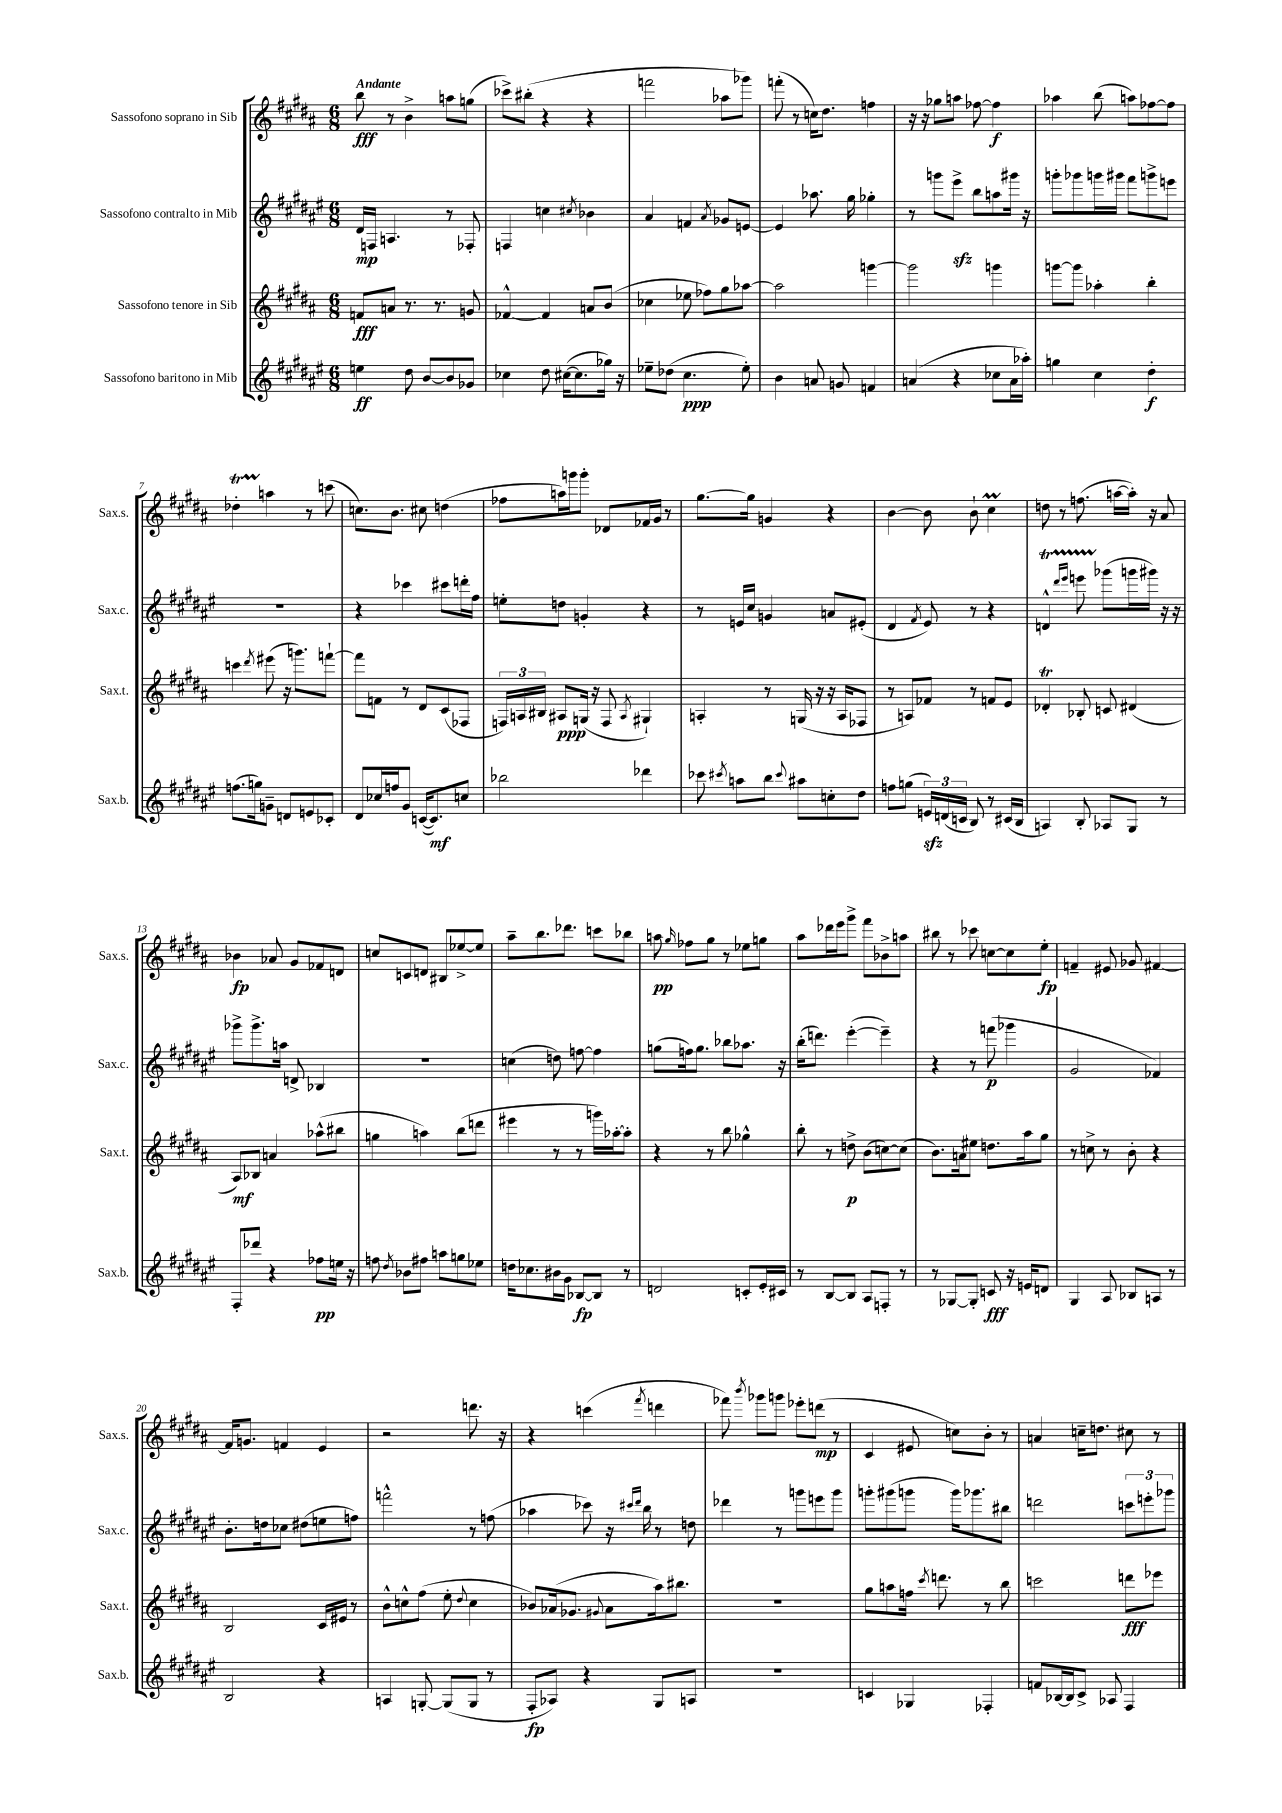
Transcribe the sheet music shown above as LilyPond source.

<<
\new StaffGroup <<
\new Staff = "s0" \with { instrumentName = "Sassofono soprano in Sib" shortInstrumentName = "Sax.s." } {
    \clef treble \key b \major \numericTimeSignature \time 6/8 \tempo "Andante"
    \autoBeamOff b''8\fff r8 b'4-> a''8[ g''8]( |
    ces'''8[->) bis''8]-.( r4 r4 |
    f'''2 aes''8[ ges'''8]) |
    f'''8-.( r8 c''16[) dis''8.] f''4 |
    r16 r16 ges''8[ a''8] fes''8~ fes''4\f |
    aes''4 b''8( a''8[) fes''8~ fes''8] |
    des''4-.\startTrillSpan a''4\stopTrillSpan r8 c'''8( |
    c''8.[) b'8.] cis''8 d''4( |
    fes''8[ a''16) g'''16 g'''8]-. des'8[ fes'16 gis'16] r8 |
    gis''8.[~ gis''16] g'4 r4 |
    b'4~ b'8 b'8-! cis''4\prall |
    d''8 r8 f''8.( a''16[~ a''16]-.) r16 ais'8 |
    bes'4\fp aes'8 gis'8[ fes'8 d'8] |
    c''8[ c'8 d'8] bis8[ ees''8~-> ees''8] |
    ais''8[-- b''8. des'''8.] c'''8[ bes''8] |
    a''8\pp \grace { gis''16 } fes''8[ gis''8] r8 ees''8[ g''8] |
    ais''8[ des'''16 e'''16 gis'''8]-> fis'''8[ bes'8-> a''8] |
    bis''8 r8 ces'''8 c''8[~ c''8 e''8]-.\fp |
    f'4-- eis'8 ges'8 fis'4~ |
    fis'16[ g'8.] f'4 e'4 |
    r2 d'''8. r16 |
    r4 c'''4( \acciaccatura { fis'''8 } d'''4 |
    fes'''8) \acciaccatura { b'''8 } ges'''8[ g'''8] ees'''8[-. d'''8]\mp( r8 |
    cis'4 eis'8 c''8[) b'8]-. r8 |
    a'4 c''16[-- d''8.] cis''8 r8 \bar "|." |
}
\new Staff = "s1" \with { instrumentName = "Sassofono contralto in Mib" shortInstrumentName = "Sax.c." } {
    \clef treble \key fis \major \numericTimeSignature \time 6/8
    \autoBeamOff dis'16[\mp f16] a4. r8 fes8-. |
    f4 c''4 \acciaccatura { cis''8 } bes'4 |
    ais'4 f'4 \acciaccatura { ais'8 } ges'8[ e'8]~ |
    e'4 aes''8. gis''16 ges''4-. |
    r8 g'''8[ eis'''8]->\sfz b''8[ a''8 gis'''16] r16 |
    g'''8[-. ges'''8 g'''16 gis'''16] fis'''8[ g'''8-> e'''8] |
    R2. |
    r4 ces'''4 cis'''8[ d'''16-. fis''16] |
    e''8[-. d''8] g'4-. r4 |
    r8 e'16[ cis''16] g'4 a'8[ eis'8]-.( |
    dis'4 \acciaccatura { fis'8 } eis'8) r8 r4 |
    d'4-^\startTrillSpan \grace { dis'''16[ eis'''16] } e'''8 ges'''8[\stopTrillSpan( g'''16 gis'''16]) r16 r16 |
    ges'''8[-> ges'''8.-> a''16] d'8-> bes4 |
    R2. |
    c''4( d''8) f''8~ f''4 |
    g''8[( f''16) g''8.] bes''8[ aes''8.] r16 |
    b''16[-.( d'''8.]) eis'''4~-.( eis'''4--) |
    r4 r8 f'''8\p( ges'''4 |
    gis'2 fes'4) |
    b'8.[-. d''16 ces''8] dis''8[( e''8 f''8]) |
    f'''2-^ r8 f''8( |
    aes''4 ces'''8) r16 \grace { cis'''16[ dis'''16] } b''16 r8 d''8 |
    des'''4 r8 g'''8[ e'''8 g'''8] |
    g'''8[-. gis'''8( g'''8] g'''16[) ges'''8. bis''8] |
    d'''2 \tuplet 3/2 { c'''8[ e'''8-. ges'''8] } \bar "|." |
}
\new Staff = "s2" \with { instrumentName = "Sassofono tenore in Sib" shortInstrumentName = "Sax.t." } {
    \clef treble \key b \major \numericTimeSignature \time 6/8
    \autoBeamOff f'8[\fff a'8] r8. r8. g'8 |
    fes'4~-^ fes'4 a'8[ b'8]( |
    ces''4 ees''8 fes''8[) gis''8 aes''8]~ |
    aes''2 g'''4~ |
    g'''2 g'''4 |
    g'''8[~ g'''8] aes''4-. b''4-. |
    c'''4 \acciaccatura { dis'''8 } eis'''8( r16 g'''8.[) f'''8]~-! |
    f'''8[ f'8] r8 dis'8[ cis'8( fes8] |
    \tuplet 3/2 { f16[) a16 bis16] } ais8[\ppp g16]( r16 f8 \acciaccatura { ais8 } gis4-!) |
    a4-. r8 g16( r16 r16 a16[ fes8] |
    r8 a8[) fes'8] r8 f'8[ e'8] |
    des'4-.\trill bes8-. c'8 dis'4( |
    ais8[\mf) bes8] a'4 aes''8[-^( bis''8] |
    g''4 a''4) b''8[( d'''8] |
    eis'''4 r8 r8 g'''16[) aes''16~-. aes''8]-. |
    r4 r8 b''8 ges''4-^ |
    b''8-. r8 d''8->\p b'8[( c''8~) c''8]( |
    b'8.[) a'16 eis''8] d''8.[ ais''16 gis''8] |
    r8 c''8-> r8 b'8-. r4 |
    b2 cis'16[ eis'16] r8 |
    b'8[-^ c''8-^ fis''8]( e''8-. \appoggiatura { dis''8 } c''4 |
    bes'8[) aes'16( ges'8.] \appoggiatura { gis'8 } aes'8[ ais''16) bis''8.] |
    R2. |
    gis''8[ a''8 f''16] \acciaccatura { cis'''8 } d'''8. r8 b''8 |
    c'''2 d'''8[\fff ees'''8] \bar "|." |
}
\new Staff = "s3" \with { instrumentName = "Sassofono baritono in Mib" shortInstrumentName = "Sax.b." } {
    \clef treble \key fis \major \numericTimeSignature \time 6/8
    \autoBeamOff e''4\ff dis''8 b'8[~ b'8 ges'8] |
    ces''4 dis''8 cis''16[~( cis''8. ges''16]) r16 |
    ees''8[-- des''8]( cis''4.\ppp ees''8-.) |
    b'4 a'8 g'8 f'4 |
    a'4( r4 ces''8[ a'16 aes''16]-.) |
    g''4 cis''4 dis''4-.\f |
    f''8.[( g''16) g'8]-- d'8[ e'8 ces'8]-. |
    dis'8[ ces''16 f''16 gis'8] c'16[~( c'8.\mf) c''8] |
    bes''2 des'''4 |
    ces'''8 \acciaccatura { cis'''8 } a''8[ b''8] \appoggiatura { cis'''8 } ais''8[ c''8-. dis''8] |
    f''8[ g''8]( \tuplet 3/2 { e'16[\sfz) d'16( c'16] } b8) r8 cis'16[( b16] |
    a4) b8-. aes8[ gis8] r8 |
    fis8[-. des'''8] r4 fes''8[\pp e''16] r16 |
    f''8 \acciaccatura { dis''8 } bes'8[ fis''8] a''8[ g''8 ees''8] |
    d''16[ ces''8. bis'16 gis'16] bes8[~\fp bes8] r8 |
    d'2 c'8[-. eis'16-. cis'16] |
    r8 b8[~ b8] ais8[ f8]-. r8 |
    r8 ges8[~ ges8]-. c'8\fff r16 e'16[ d'8] |
    gis4 ais8 bes8[ a8] r8 |
    b2 r4 |
    a4 g8~-. g8[( g8] r8 |
    fis8[-.\fp aes8]) r4 gis8[ a8] |
    R2. |
    c'4 ges4 fes4-. |
    f'8[ bes16~ bes16 cis'8]-> aes8 fis4 \bar "|." |
}
>>
>>
